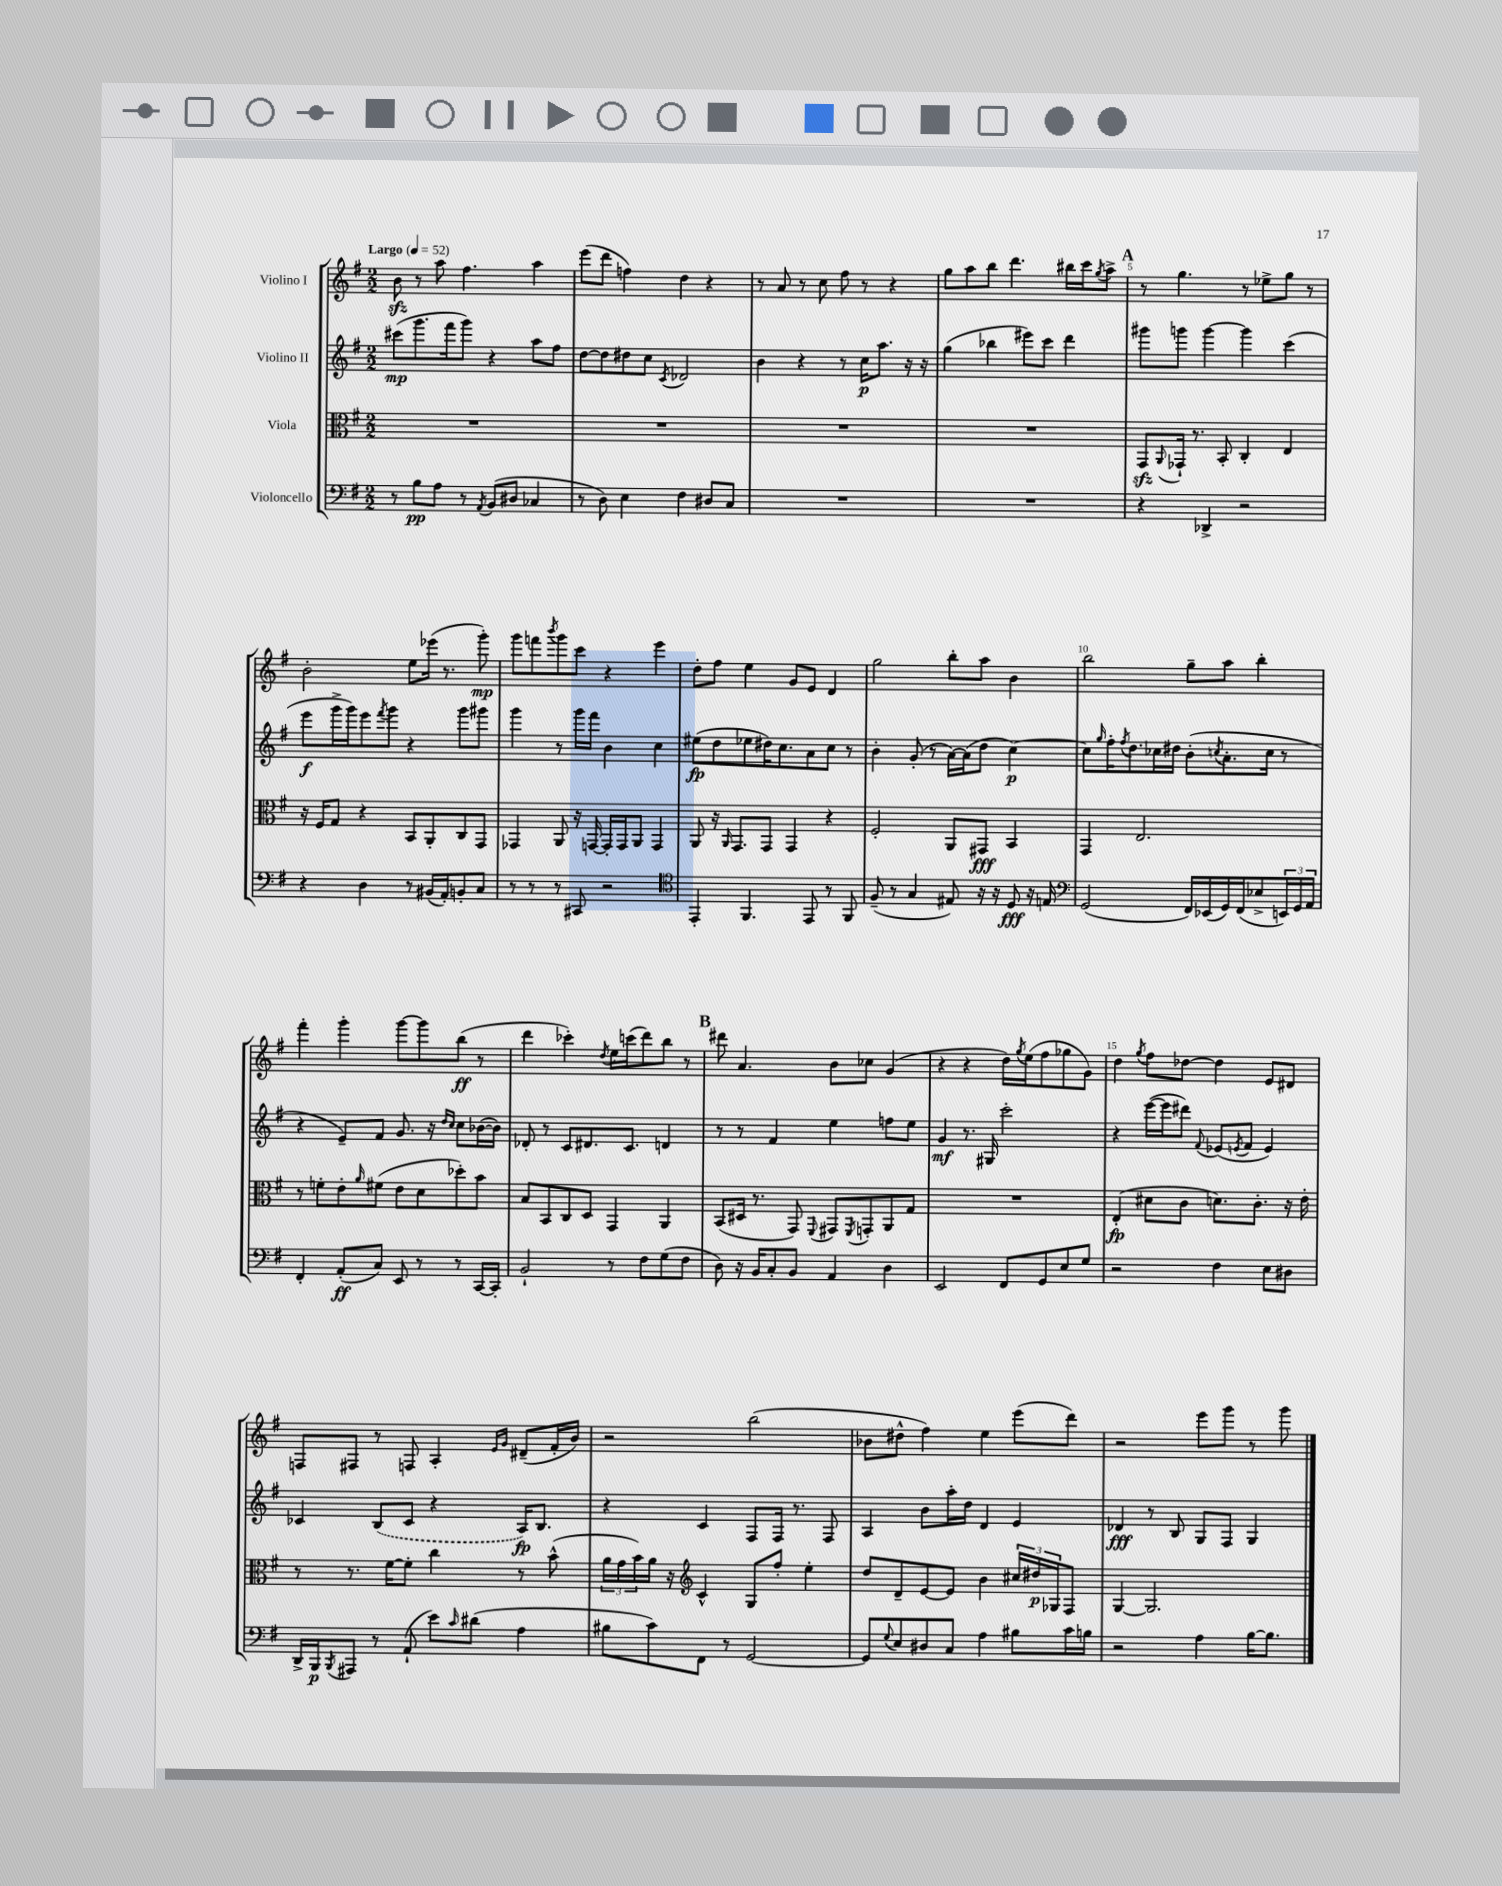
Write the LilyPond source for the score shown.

<<
\new StaffGroup <<
\new Staff = "s0" \with { instrumentName = "Violino I" } {
    \clef treble \key g \major \numericTimeSignature \time 2/2 \tempo "Largo" 4 = 52
    b'8\sfz r8 a''8 fis''4. a''4 |
    e'''8( d'''8 f''4) d''4 r4 |
    r8 a'8 r8 c''8 fis''8 r8 r4 |
    g''8 a''8 b''8 d'''4. bis''16 c'''16 \acciaccatura { g''8 } a''8-> |
    \mark \markup { \bold "A" } r8 g''4. r8 ees''8-> g''8 r8 |
    b'2-. e''8 ees'''16( r8. g'''8-.\mp) |
    g'''8 f'''8 \acciaccatura { b'''8 } g'''8 c'''8 r4 e'''4 |
    d''8-. fis''8 e''4 g'8 e'8 d'4 |
    g''2 b''8-. a''8 b'4 |
    b''2 g''8-- a''8 b''4-. |
    fis'''4-. g'''4-. g'''8~ g'''8 b''8\ff( r8 |
    d'''4 ces'''4-.) \acciaccatura { d''8 } e''16 c'''16( d'''8) b''8 r8 |
    \mark \markup { \bold "B" } dis'''8 a'4. b'8 ces''8 g'4( |
    r4 r4 d''16) \acciaccatura { g''8 } e''16( fis''8 ges''8 g'8) |
    d''4 \acciaccatura { g''8 } fis''8 des''8~ des''4 e'8 dis'8 |
    f8 fis8 r8 f8 a4-. \grace { e'16 g'16 } dis'8--( fis'16-. b'16) |
    r2 b''2( |
    bes'8 dis''8-^ fis''4) e''4 e'''8( d'''8) |
    r2 e'''8 g'''8 r8 g'''8 \bar "|." |
}
\new Staff = "s1" \with { instrumentName = "Violino II" } {
    \clef treble \key g \major \numericTimeSignature \time 2/2
    cis'''8\mp( g'''8. fis'''16 g'''8) r4 a''8 fis''8 |
    d''8~ d''8 dis''8 c''8 \acciaccatura { c'8 } des'2 |
    b'4 r4 r8 c''16\p a''8. r16 r16 |
    g''4( bes''4 eis'''8) c'''8 d'''4 |
    \mark \markup { \bold "A" } gis'''8 g'''8 g'''4~ g'''4 c'''4( |
    e'''8\f g'''16-> g'''16) e'''8 \acciaccatura { fis'''8 } g'''8 r4 g'''8 gis'''8 |
    g'''4 r8 g'''16 fis'''16 b'4 c''4 |
    eis''8\fp( d''8 ees''8 dis''16) c''8. a'8 c''8 r8 |
    b'4-. g'8-.( r8 a'16~) a'16( d''8 c''4~\p) |
    c''8 \grace { g''16 } fis''16-. \acciaccatura { fis''8 } d''8. ces''16 dis''16 b'8-.( \acciaccatura { c''8 } a'8.-. c''16 r8 |
    r4 e'8--) fis'8 g'8. r16 \grace { d''16 c''16 } c''8 bes'16~( bes'16) |
    des'8-. r8 c'8 dis'8. c'8. d'4 |
    \mark \markup { \bold "B" } r8 r8 fis'4 e''4 f''8 e''8 |
    g'4\mf r8. gis16 c'''2-. |
    r4 e'''16~( e'''16 dis'''8) \appoggiatura { fis'8 } ees'8( \acciaccatura { e'8 } fis'8 e'4) |
    ces'4 \once \slurDashed b8( ces'8 r4 a16\fp) b8. |
    r4 c'4 fis8 fis16 r8. fis8 |
    a4 b'8 a''16-. d''16 d'4 e'4 |
    des'4\fff r8 b8 g8 fis8 g4 \bar "|." |
}
\new Staff = "s2" \with { instrumentName = "Viola" } {
    \clef alto \key g \major \numericTimeSignature \time 2/2
    R1 |
    R1 |
    R1 |
    R1 |
    \mark \markup { \bold "A" } g,8\sfz \appoggiatura { a,8 } ges,16-! r8. b,8-. c4-. e4 |
    r16 fis16 g8 r4 b,8 a,8-. c8 g,8 |
    ges,4 a,8 r16 g,16~ g,16-. g,16 a,8 g,4 |
    a,8 r16 \grace { a,16 } g,8. g,8 g,4 r4 |
    fis2-. a,8 gis,8\fff b,4 |
    g,4 e2. |
    r8 f'8-. e'8-. \grace { a'16 } fis'8( e'8 d'8 des''8-.) b'8 |
    b8 b,8 c8 d8 g,4 a,4 |
    \mark \markup { \bold "B" } b,8( dis16 r8. g,8) \appoggiatura { fis,8 } gis,8 \acciaccatura { fis,8 } g,8-. a,8 g8 |
    R1 |
    e4-.\fp( dis'8 c'8 d'8.) c'8.-. r16 e'16-. |
    r8 r8. fis'16~ fis'8-. c''4 r8 b'8-^( |
    \tuplet 3/2 { a'16 g'16 b'16) } a'16 r16 \clef treble c'4-^ g8 fis''8-. e''4-. |
    d''8 d'8-- e'8~ e'8 b'4 \tuplet 3/2 { cis''16 dis''16\p ges16 } fis8 |
    g4~ g2. \bar "|." |
}
\new Staff = "s3" \with { instrumentName = "Violoncello" } {
    \clef bass \key g \major \numericTimeSignature \time 2/2
    r8 b8\pp a8 r8 \acciaccatura { a,8 } b,8( dis8 ces4 |
    r8 d8) e4 fis4 dis8 c8 |
    R1 |
    R1 |
    \mark \markup { \bold "A" } r4 des,4-> r2 |
    r4 d4 r8 bis,16( a,16-.) b,8-. c8 |
    r8 r8 r8 cis,8 r2 |
    \clef tenor e,4-. fis,4. e,8 r8 fis,8 |
    fis8--( r8 g4 eis8) r16 r16 d8\fff r16 e16 |
    \clef bass g,2( fis,16) ees,16( g,16) fis,16( ees8-> \tuplet 3/2 { e,16) g,16 a,16 } |
    fis,4-. a,8-.\ff( c8) e,8 r8 r8 c,16~ c,16-. |
    b,2-! r8 fis8 g8( fis8 |
    \mark \markup { \bold "B" } d8) r16 b,16 c8-. b,8 a,4 d4 |
    e,2 fis,8 g,8 e8 g8 |
    r2 fis4 e8 dis8 |
    d,16-> b,,16\p \acciaccatura { b,,8 } ais,,8 r8 a,8-!( e'8) \grace { c'16 } dis'8( a4 |
    bis8 c'8) fis,8 r8 g,2~ |
    g,8 \appoggiatura { g8 } e8 dis8 c8 a4 bis8 c'16 b16 |
    r2 a4 b16~ b8. \bar "|." |
}
>>
>>
\layout { \context { \Score \override BarNumber.break-visibility = ##(#f #t #t) barNumberVisibility = #(every-nth-bar-number-visible 5) } }
